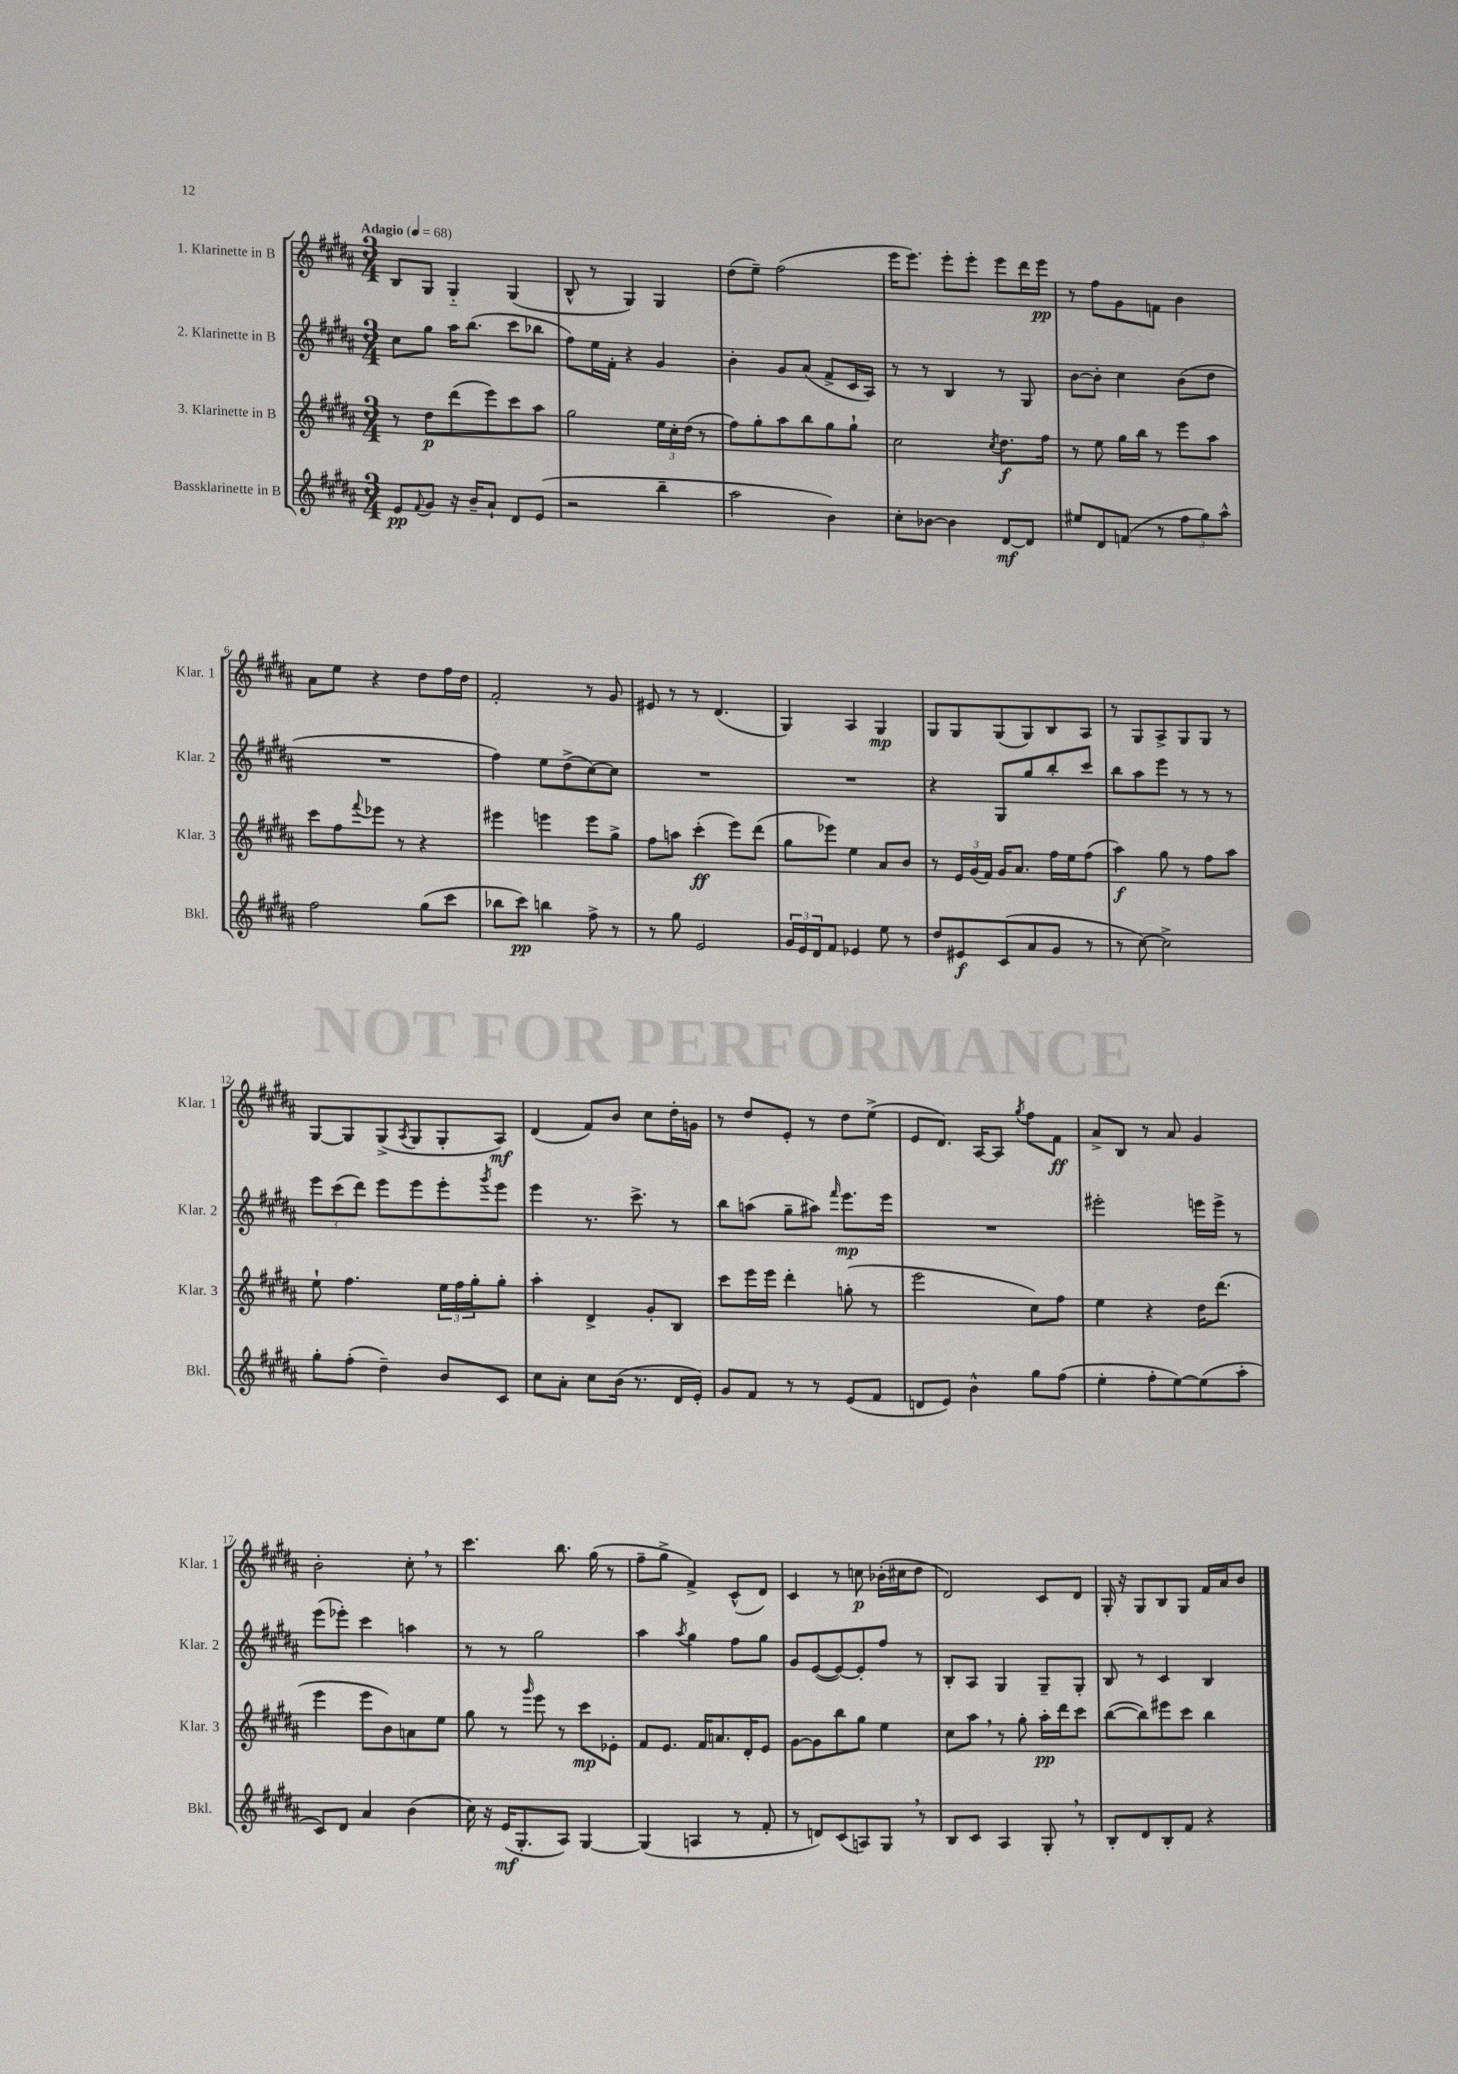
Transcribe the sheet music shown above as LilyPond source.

<<
\new StaffGroup <<
\new Staff = "s0" \with { instrumentName = "1. Klarinette in B" shortInstrumentName = "Klar. 1" } {
    \clef treble \key b \major \numericTimeSignature \time 3/4 \tempo "Adagio" 4 = 68
    b8 gis8 gis4-_ gis4( |
    b8-^ r8 gis4) gis4 |
    dis''8( e''8--) fis''2( |
    e'''16 e'''8.) e'''8-. e'''8-. e'''8 dis'''16 e'''16\pp |
    r8 fis''8 gis'8 f'8 b'4 |
    ais'8 e''8 r4 dis''8 fis''16 dis''16 |
    fis'2-. r8 gis'8 |
    eis'8 r8 r8 dis'4.( |
    gis4) ais4 gis4\mp |
    gis8 gis8 gis8( gis8) b8 ais8 |
    r8 gis8 ais8-> gis8 gis8 r8 |
    gis8~ gis8 gis8->( \acciaccatura { ais8 } gis8 gis8-. ais8\mf) |
    dis'4( fis'8) b'8 cis''8 dis''16-. g'16 |
    r8 dis''8 e'8-. r8 dis''8 e''8->( |
    e'8 dis'8.) ais16~ ais8 \acciaccatura { gis''8 } fis''8 fis'8\ff |
    ais'8-> b8 r8 ais'8 gis'4 |
    b'2-. cis''8-. \breathe r8 |
    cis'''4. b''8. gis''16( r8 |
    fis''8-- gis''8-> fis'4->) cis'8-^( dis'8) |
    cis'4 r8 c''8\p bes'16-.( cis''16 dis''8 |
    dis'2) cis'8 dis'8 |
    gis16-. r16 gis8 b8 gis8 fis'16 ais'16 b'8 \bar "|." |
}
\new Staff = "s1" \with { instrumentName = "2. Klarinette in B" shortInstrumentName = "Klar. 2" } {
    \clef treble \key b \major \numericTimeSignature \time 3/4
    cis''8 gis''8 ais''16 b''8.( cis'''8 bes''8 |
    fis''8) e''16 fis'16-. r4 gis'4 |
    b'4-. gis'8 ais'8( fis'8-> cis'16 ais16) |
    r8 r8 b4 r8 gis8 |
    b'8~ b'8-. cis''4 b'8( dis''8 |
    R2. |
    fis''4) e''8 dis''8->( cis''8~) cis''8 |
    R2. |
    R2. |
    r4 gis8 gis''8 b''8-. cis'''8 |
    b''8 ais''8 e'''8 r8 r8 r8 |
    \tuplet 3/2 { e'''8 cis'''8( dis'''8) } e'''8 e'''8 e'''8-. \acciaccatura { gis'''8 } e'''8 |
    e'''4 r8. cis'''8.-> r8 |
    b''8 a''8( gis''8-- ais''8) \grace { fis'''16 } e'''8.\mp e'''16 |
    R2. |
    eis'''2-. e'''16 e'''16-> r8 |
    e'''8( ees'''8-.) cis'''4 a''4 |
    r8 r8 gis''2 |
    ais''4 \acciaccatura { ais''8 } gis''4 fis''8 gis''8 |
    gis'8 e'8~( e'8~) e'8-. fis''8 r8 |
    b8-. ais8 gis4 gis8-- gis8-. |
    b8 r8 cis'4 b4 \bar "|." |
}
\new Staff = "s2" \with { instrumentName = "3. Klarinette in B" shortInstrumentName = "Klar. 3" } {
    \clef treble \key b \major \numericTimeSignature \time 3/4
    r8 dis''8\p dis'''8( e'''8) cis'''8 ais''8 |
    gis''2 \tuplet 3/2 { e''16 cis''16-. dis''16( } r8 |
    fis''8) gis''8-. ais''8 b''8 gis''8 gis''8-! |
    cis''2 \acciaccatura { cis''8 } dis''8.\f fis''16 |
    r8 e''8 gis''16 b''16 r8 e'''8 ais''8 |
    cis'''8 fis''8 \appoggiatura { fis'''8 } ees'''8 r8 r4 |
    eis'''4 e'''4 e'''8 gis''8-> |
    fis''8 a''8 cis'''4-.\ff( e'''8) dis'''8( |
    gis''8 ees'''8) e''4 ais'8 b'8 |
    r8 \tuplet 3/2 { e'16 gis'16( fis'16) } gis'16 ais'8. fis''16 e''16 fis''8( |
    ais''4\f) gis''8 r8 fis''8 ais''8 |
    e''8-! fis''4. \tuplet 3/2 { e''16 fis''16 gis''16-. } gis''8-. |
    ais''4-. dis'4-> gis'8-. b8 |
    cis'''8 e'''16 e'''16 dis'''4-. g''8-.( r8 |
    e'''2 cis''8) fis''8 |
    e''4 r4 dis''16 dis'''8.( |
    e'''4 e'''8 b'8) a'8 e''8 |
    gis''8 r8 \grace { gis'''16 } e'''8 r8 cis'''8\mp ees'8-. |
    fis'8 e'8. fis'16 a'8. dis'16-. e'8 |
    gis'8~ gis'8 b''8 gis''8 e''4 |
    cis''8 ais''8 \breathe r8 gis''8-. ais''16-.\pp dis'''16 cis'''8 |
    b''8~( b''8) eis'''8 cis'''8 b''4 \bar "|." |
}
\new Staff = "s3" \with { instrumentName = "Bassklarinette in B" shortInstrumentName = "Bkl." } {
    \clef treble \key b \major \numericTimeSignature \time 3/4
    e'8\pp \appoggiatura { fis'8 } gis'8 r16 b'16-- ais'8-! dis'8 e'8( |
    r2 b''4-- |
    ais''2 b'4) |
    cis''8-. bes'8~ bes'4 dis'8~\mf dis'8 |
    eis''8 dis'8 f'8( r8 \tuplet 3/2 { fis''8 gis''8) ais''8-^ } |
    fis''2 gis''8( cis'''8 |
    bes''8 cis'''8\pp) b''4 fis''8-> r8 |
    r8 gis''8 e'2 |
    \tuplet 3/2 { gis'16 e'16 dis'16 } fis'8 ees'4 e''8 r8 |
    dis''8 eis'8\f cis'8( ais'8 gis'8 r8 |
    r8 cis''8~) cis''2-> |
    gis''8-. fis''8-.( dis''4--) b'8 cis'8 |
    cis''8 ais'8-. cis''8 b'16( r8. dis'16 e'16-.) |
    gis'8 fis'8 r8 r8 e'8( fis'8 |
    d'8 e'8) b'4-^ gis''8 fis''8( |
    e''4-. fis''8-. e''8~) e''8( ais''8-. |
    cis'8) dis'8 ais'4 b'4( |
    cis''16) r16 e'16\mf( gis8.-. ais8) gis4~ |
    gis4( a4 r8 fis'8-. |
    r8 d'8) cis'8( a8) gis8 \breathe r8 |
    b8 cis'8 ais4 gis8-. \breathe r8 |
    b8-. dis'8 b8-. fis'8 r4 \bar "|." |
}
>>
>>
